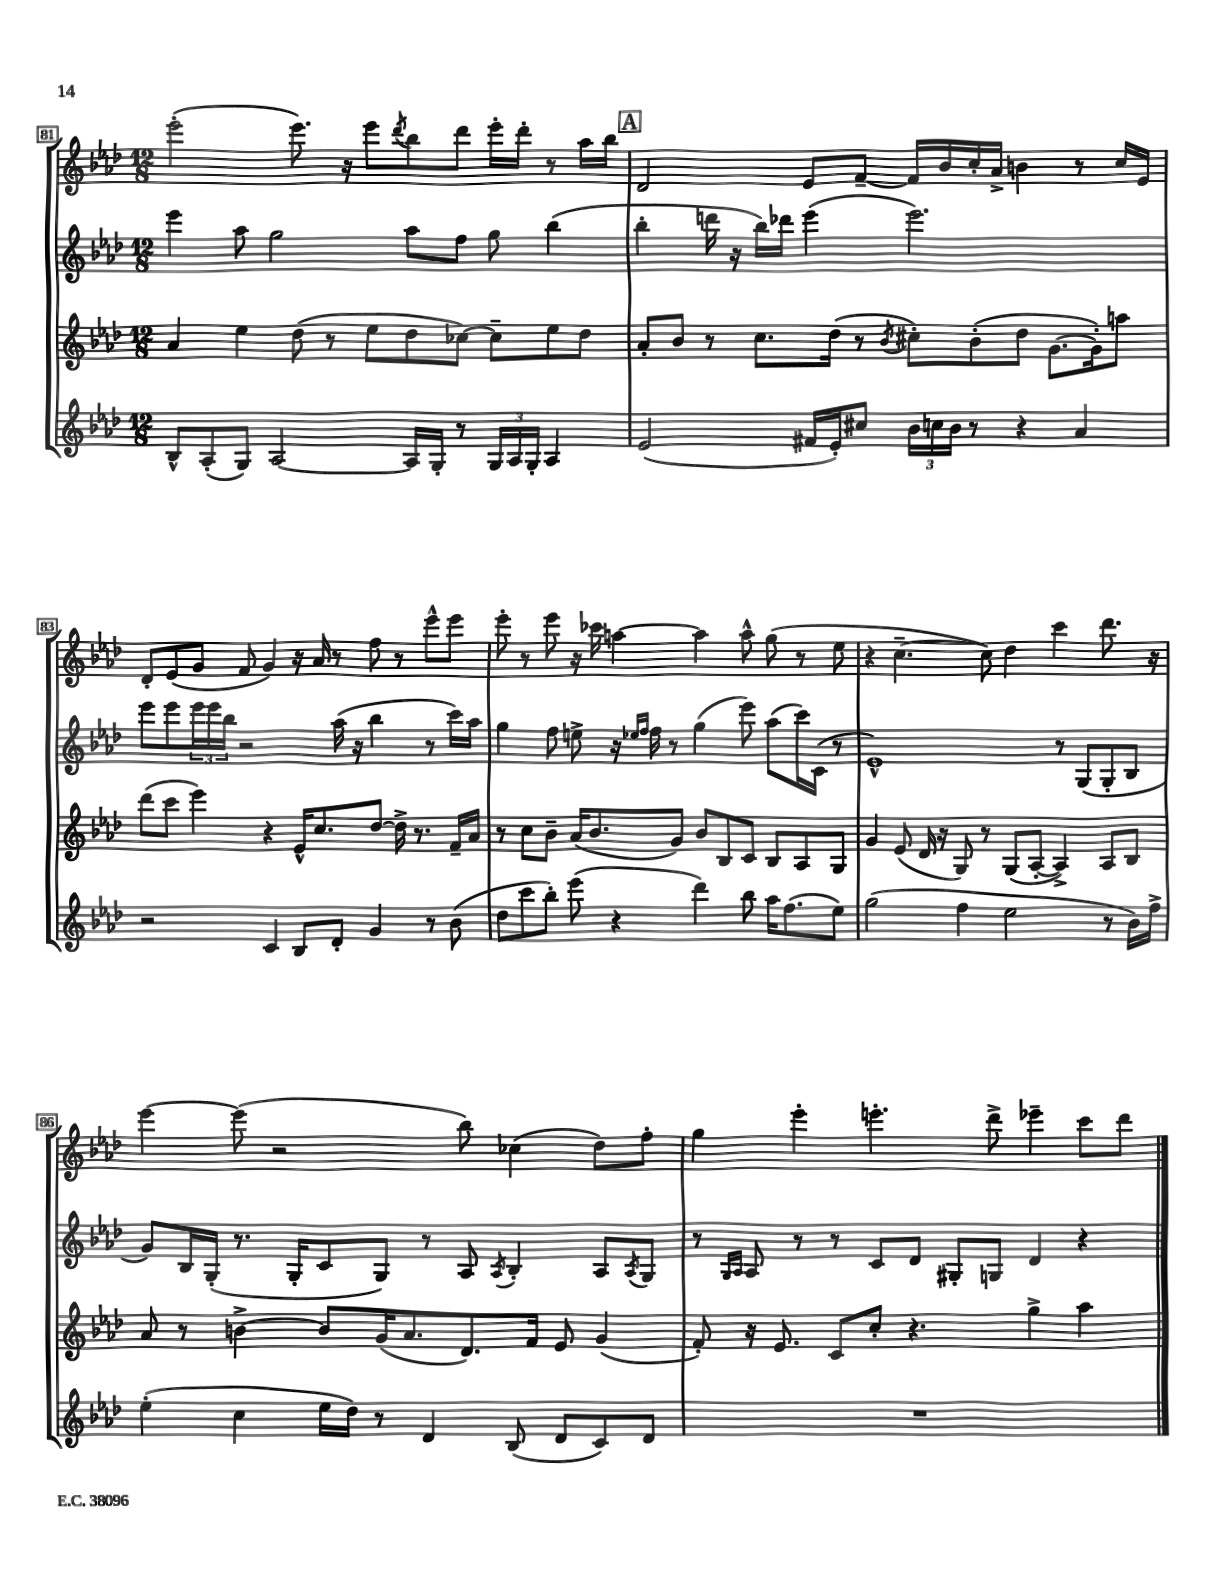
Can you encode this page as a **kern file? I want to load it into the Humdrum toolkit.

**kern	**kern	**kern	**kern
*part4	*part3	*part2	*part1
*staff4	*staff3	*staff2	*staff1
*clefG2	*clefG2	*clefG2	*clefG2
*k[b-e-a-d-]	*k[b-e-a-d-]	*k[b-e-a-d-]	*k[b-e-a-d-]
*M12/8	*M12/8	*M12/8	*M12/8
=81	=81	=81	=81
8B-^^/L	4a-/	4eee-\	(2eee-'\
(8A-'/	.	.	.
8G/J)	4ee-\	8aa-\	.
[2A-/	.	2gg\	.
.	(8dd-\	.	8.eee-\)
.	8r	.	.
.	.	.	16r
.	8ee-\L	.	8eee-\L
.	.	.	8qddd-/
16A-/LL]	8dd-\	8aa-\L	8bb-\
16G'/JJ	.	.	.
8r	[8cc-X\J)	8ff\J	8ddd-\J
24G/LL	8cc-~\L]	8gg\	16eee-'\LL
24A-/	.	.	.
.	.	.	16ddd-'\JJ
24G'/JJ	.	.	.
4A-/	8ee-\	(4bb-\	8r
.	8dd-\J	.	16aa-\LL
.	.	.	16bb-\JJ
!!LO:REH:place=s1:t=A
=82	=82	=82	=82
(2e-/	8a-'/L	4bb-'\	2d-/
.	8b-/J	.	.
.	8r	16dddn\	.
.	.	16r	.
.	8.cc\L	16bb-\LL)	.
.	.	16ddd-X\JJ	.
16f#X/LL	.	(4eee-\	8e-/L
16e-'/J)	(16dd-\Jk	.	.
8cc#X/J	8r	.	[8f~/J
.	8qb-/	.	.
24b-\LL	8cc#X'\L)	2.eee-\)	16f/LL]
24ccn\	.	.	.
.	.	.	16b-/
24b-\JJ	.	.	.
8r	(8b-'\	.	16cc'/
.	.	.	16a-^/JJ
4r	8dd-\J	.	4bn\
.	[8.g\L	.	.
4a-/	.	.	8r
.	16g'\k])	.	.
.	8aan\J	.	16cc/LL
.	.	.	16e-/JJ
!!LO:LB:g=z
=83	=83	=83	=83
2r	(8ddd-\L	8eee-\L	8d-'/L
.	8ccc\J	8eee-\	(8e-/
.	4eee-\)	24eee-\L	8g/J
.	.	24eee-\	.
.	.	24bb-\JJ	.
.	.	2r	8f/
4c/	4r	.	4g/)
8B-/L	16e-^^/KL	.	16r
.	8.cc/	.	16a-/
8d-'/J	.	(16aa-\	8r
.	.	16r	.
4g/	[8dd-/J	4bb-\	8ff\
.	16dd-^\]	.	8r
.	8.r	.	.
8r	.	8r	8eee-^^\L
(8b-\	16f~/LL	16ccc\LL)	8eee-\J
.	16a-/JJ	16aa-\JJ	.
=84	=84	=84	=84
8dd-\L	8r	4gg\	8eee-'\
8ccc\	8cc\L	.	8r
8bb-'\J)	8b-~\J	8ff\	8eee-\
(8eee-\	(16a-/KL	8een^\	16r
.	8.b-/	.	16ccc-X\
4r	.	16r	[4aan\
.	.	16qqee-X/LL	.
.	.	16qqff/JJ	.
.	.	16ff\	.
.	8g/J)	8r	.
4ddd-\)	8b-/L	(4gg\	4aa\]
.	8B-/	.	.
8bb-\	8c/J	8eee-\)	8aa^^\
16aa-\KL	8B-/L	(8aa-\L	(8gg\
(8.ff\	.	.	.
.	8A-/	16ccc\L)	8r
.	.	(16c\JJ	.
8ee-\J)	8G/J	8r	8ee-\
=85	=85	=85	=85
(2gg\	4g/	1e-^^)	4r
.	(8e-/	.	[4.cc~\
.	16d-/	.	.
.	16r	.	.
4ff\	8G/)	.	.
.	8r	.	8cc\])
2ee-\	(8G/L	.	4dd-\
.	[8A-'/J	.	.
.	4A-^/])	8r	4ccc\
.	.	(8G/L	.
8r	8A-/L	8G'/	8.ddd-\
16b-\LL)	8B-/J	8B-/J	.
16ff^\JJ	.	.	16r
!!LO:LB:g=z
=86	=86	=86	=86
(4ee-'\	8a-/	8g/L)	[4eee-\
.	8r	16B-/L	.
.	.	(16G'/JJ	.
4cc\	[4bn^\	8.r	(8eee-\]
.	.	.	2r
.	.	16G'/KL	.
16ee-\LL	8b/L]	8c/	.
16dd-\JJ)	.	.	.
8r	(16g/K	8G/J)	.
.	8.a-/	.	.
4d-/	.	8r	.
.	8.d-/)	8A-/	8bb-\)
.	.	8qA-/	.
(8B-/	.	4B-'/	(4cc-X\
.	16f/Jk	.	.
8d-/L	8e-/	.	.
8c/)	(4g/	8A-/L	8dd-\L)
.	.	8qA-/	.
8d-/J	.	8G/J	8ff'\J
=87	=87	=87	=87
1.r	8f'/)	8r	4gg\
.	.	16qqG/LL	.
.	.	16qqA-/JJ	.
.	16r	8A-/	.
.	8.e-/	.	.
.	.	8r	4eee-'\
.	8c/L	8r	.
.	8cc'/J	8c/L	4.eeen'\
.	4.r	8d-/J	.
.	.	8G#X'/L	.
.	.	8Gn/J	8ddd-^\
.	4gg^\	4d-/	4eee-X~\
.	4aa-\	4r	8ccc\L
.	.	.	8ddd-\J
==	==	==	==
*-	*-	*-	*-
